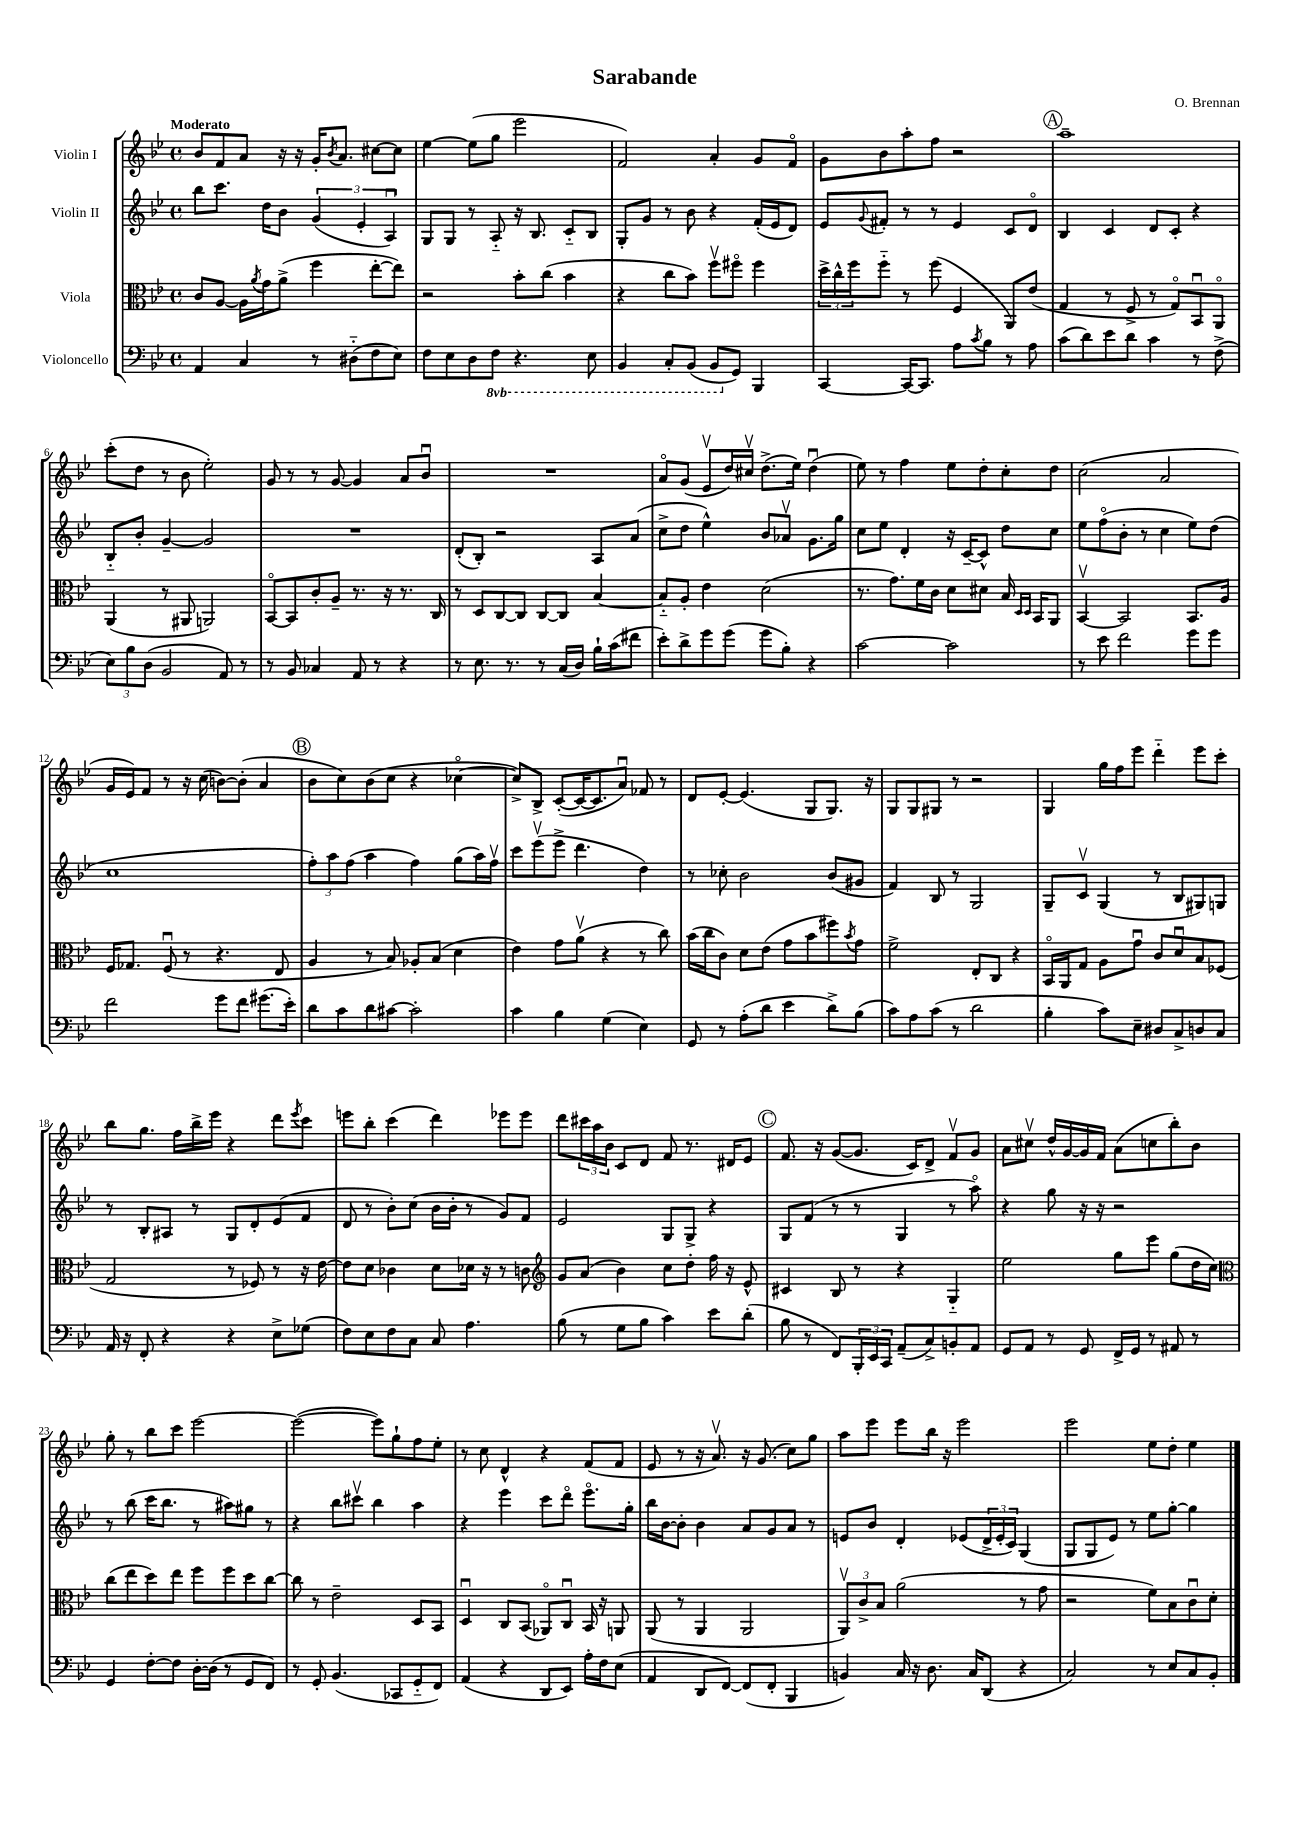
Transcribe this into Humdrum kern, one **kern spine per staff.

**kern	**kern	**kern	**kern
*staff4	*staff3	*staff2	*staff1
*clefF4	*clefC3	*clefG2	*clefG2
*k[b-e-]	*k[b-e-]	*k[b-e-]	*k[b-e-]
*M4/4	*M4/4	*M4/4	*M4/4
*met(c)	*met(c)	*met(c)	*met(c)
4AA	8c	8bb-	8b-
.	[8A	8.ccc	8f
4C	16A]	.	8a
.	8qa	.	.
.	16g	16dd	.
.	(8a^	8b-	16r
.	.	.	16r
8r	4ff	(6g	16g'
.	.	.	8qb-
.	.	.	8.a
(8D#'~	.	.	.
.	.	6e-'	.
8F	[8ee-'	.	[8cc#
.	.	6Au)	.
8E-)	8ee-])	.	8cc#]
=	=	=	=
8F	2r	8G	[4ee-
8E-	.	8G	.
8D	.	8r	(8ee-]
8FF	.	8A'~	8gg
4.r	8b-'	16r	2eee-
.	.	8.B-	.
.	(8cc	.	.
.	4b-	8c'~	.
8EE-	.	8B-	.
=	=	=	=
4BBB-	4r	8G'	2f)
.	.	8g	.
8CC'	8cc	8r	.
(8BBB-	8b-)	8b-	.
8BBB-	8ffv	4r	4a'
8GG)	8ff#o	.	.
4BBB-	4ff#	(16f'	8g
.	.	16e-	.
.	.	8d)	8fo
=	=	=	=
[4CC	24dd^	8e-	8g
.	24cc^^	.	.
.	24ff	.	.
.	.	8qqg	.
.	8ff'~	8f#'	8b-
16CC_	8r	8r	8aa'
8.CC]	.	.	.
.	(8ff	8r	8ff
8A	4F	4e-	2r
8qc	.	.	.
8B-	.	.	.
8r	8AA)	8c	.
8A	(8e-	8do	.
=	=	=	=
(8c	4G	4B-	1aa~
8d)	.	.	.
8e-	8r	4c	.
8d	8F^	.	.
4c	8r	8d	.
.	8Go)	8c'	.
8r	8BB-u	4r	.
(8F^	8AAo	.	.
=	=	=	=
12E-)	(4AA	8B-'~	(8ccc'
12B-	.	.	.
.	.	8b-'	8dd
(12D	.	.	.
2BB-	8r	[4g~	8r
.	8AA#	.	8b-
.	2AA)	2g]	2ee-')
8AA)	.	.	.
8r	.	.	.
=	=	=	=
8r	[8BB-o	1r	8g
8BB-	8BB-]	.	8r
4C-	8c'	.	8r
.	8A~	.	[8g
8AA	8.r	.	4g]
8r	.	.	.
.	16r	.	.
4r	8.r	.	8a
.	.	.	8b-u
.	16C	.	.
=	=	=	=
8r	8r	(8d'	1r
8.E-	8D	8B-')	.
.	[8C	2r	.
8.r	.	.	.
.	8C]	.	.
8r	[8C	.	.
(16C	8C]	.	.
16D)	.	.	.
16B-`	[4B-	8A	.
(16c	.	.	.
8f#	.	(8a	.
=	=	=	=
8e-')	8B-'~]	8cc^	8ao
8d^	8A'	8dd	(8g
8g	4e-	4ee-^^)	8e-v
(8g	.	.	16dd)
.	.	.	16cc#v
8g	(2d	8b-	(8.dd^
8B-')	.	8a-v	.
.	.	.	16ee-)
4r	.	8.g	(4ddu
.	.	16gg	.
=	=	=	=
[2c	8.r	8cc	8ee-)
.	.	8ee-	8r
.	8.g)	.	.
.	.	4d'	4ff
.	16f	.	.
.	16c	.	.
2c]	8d	16r	8ee-
.	.	[16c~	.
.	8d#	8c^^]	8dd'
.	16B-	8dd	8cc'
.	16qqD	.	.
.	16qqD	.	.
.	16BB-	.	.
.	8AA	8cc	8dd
=	=	=	=
8r	[4BB-v	8ee-	(2cc
8e-	.	(8ffo	.
2f	2BB-]	8b-'	.
.	.	8r	.
.	.	4cc	2a
8g	8.BB-	8ee-)	.
8g	.	(8dd	.
.	16A	.	.
=	=	=	=
2f	16F	1cc	16g
.	8.G-	.	16e-)
.	.	.	8f
.	(8Fu	.	8r
.	8r	.	16r
.	.	.	(16cc
8g	4.r	.	[8b)
8f	.	.	(8b']
(8.g#	.	.	4a
.	8E-	.	.
16e-')	.	.	.
=	=	=	=
8d	4A	12ff')	8b-
.	.	12aa	.
8c	.	.	8cc)
.	.	(12ff	.
8d	8r	4aa	(8b-
[8c#	8B-)	.	8cc
2c#']	8A-'	4ff)	4r
.	(8B-	.	.
.	4d	(8gg	[4cc-o
.	.	16aa)	.
.	.	16ffv	.
=	=	=	=
4c	4e-)	8ccc	8cc-^])
.	.	(8eee-v	8B-^
4B-	8g	8eee-^	([8c'
.	(8av	4.ddd	16c_
.	.	.	8.c]
(4G	4r	.	.
.	.	.	8au)
4E-)	8r	4dd)	8f-
.	8cc)	.	8r
=	=	=	=
8GG	(16b-	8r	8d
.	16cc	.	.
8r	8c)	8cc-'	[8e-'
(8A'	8d	2b-	(4.e-]
8d	(8e-	.	.
4e-	8g	.	.
.	8b-	.	8G
8d^)	8ff#)	(8b-	8.G)
.	8qb-	.	.
(8B-	8g	8g#	.
.	.	.	16r
=	=	=	=
8c)	2f^	4f)	8G
8A	.	.	8G
(8c	.	8B-	8G#
8r	.	8r	8r
2d	8E-'	2G	2r
.	8C	.	.
.	4r	.	.
=	=	=	=
4B-'	16BB-o	8G~	4G
.	16AA	.	.
.	8G	8cv	.
8c)	8A	(4G	16gg
.	.	.	16ff
8E-~	8gu	.	8eee-
8D#	8c	8r	4ddd'~
8C^	8du	8B-	.
8D	8B-	8G#)	8eee-
8C	(8F-	8G	8ccc'
=	=	=	=
16AA	2G	8r	8bb-
16r	.	.	.
8FF'	.	8B-'	8.gg
4r	.	8A#	.
.	.	.	16ff
.	.	8r	16bb-^
.	.	.	16eee-
4r	8r	8G	4r
.	8F-)	8d'	.
8E-^	8r	(8e-	8ddd
.	.	.	8qeee-
(8G-	16r	8f	8ccc
.	[16e-	.	.
=	=	=	=
8F)	8e-]	8d	8eee
8E-	8d	8r	8bb-'
8F	4c-	8b-')	(4ccc
8C	.	(8cc	.
8C	8d	16b-	4ddd)
.	.	16b-'	.
4.A	16d-	8r	.
.	16r	.	.
.	8r	8g)	8eee-
.	8c	8f	8eee-
=	=	=	=
*	*clefG2	*	*
(8B-	8g	2e-	8ddd
8r	(8a	.	24ccc#
.	.	.	24aa
.	.	.	24b-
8G	4b-)	.	8c
8B-	.	.	8d
4c)	8cc	8G	8f
.	8dd'	8G^	8.r
8e-	16ff	4r	.
.	16r	.	16d#
(8d'	8e-^^	.	8e-
=	=	=	=
8B-	4c#	8G	8.f
8r	.	(8f	.
.	.	.	16r
8FF)	8B-	8r	([8g
24BBB-'	8r	8r	8.g]
24EE-	.	.	.
24CC	.	.	.
(8AA~	4r	4G	.
.	.	.	16c)
8C^)	.	.	8d^
8BB'	4G'~	8r	8fv
8AA	.	8aao)	8g
=	=	=	=
8GG	2ee-	4r	8a
8AA	.	.	8cc#v
8r	.	8gg	16dd^^
.	.	.	[16g
8GG	.	16r	16g]
.	.	16r	16f
16FF^	8gg	2r	(8a
16GG	.	.	.
8r	8eee-	.	8cc
8AA#	(8gg	.	8bb-')
8r	16dd	.	8b-
.	16cc)	.	.
=	=	=	=
*	*clefC3	*	*
4GG	(8cc	8r	8gg'
.	8ee-	(8bb-	8r
[8F'	8dd)	16ccc	8bb-
.	.	8.bb-	.
8F]	8ee-	.	8ccc
[16D'	8ff	8r	[2eee-
(16D]	.	.	.
8r	8ff	8aa#)	.
8GG	8dd	8gg#	.
8FF)	[8cc	8r	.
=	=	=	=
8r	8cc]	4r	(2eee-_
8GG'	8r	.	.
(4.BB-	2e-~	8bb-	.
.	.	8ccc#v	.
.	.	4bb-	8eee-])
8CC-	.	.	8gg`
8GG'~	8D	4aa	8ff
8FF)	8BB-	.	8ee-'
=	=	=	=
(4AA	4Du	4r	8r
.	.	.	8cc
4r	8C	4eee-	4d^^
.	(8BB-	.	.
8DD	8AA-o)	8ccc	4r
8EE-)	8Cu	8dddo	.
16A'	16BB-	8.eee-o	(8f
16F	16r	.	.
(8E-	8AA	.	8f
.	.	16gg'	.
=	=	=	=
4AA	(8AA	16bb-	8e-
.	.	[16b-	.
.	8r	8b-']	8r
8DD	4AA	4b-	16r
.	.	.	8.av)
[8FF)	.	.	.
(8FF]	2AA	8a	16r
.	.	.	(8.g
8FF'	.	8g	.
4BBB-	.	8a	8cc)
.	.	8r	8gg
=	=	=	=
4BB)	12AAv)	8e	8aa
.	12c^	.	.
.	.	8b-	8eee-
.	12B-	.	.
16C	(2a	4d'	8eee-
16r	.	.	.
8.D	.	.	16bb-
.	.	.	16r
.	.	(8e-	2eee-
16C	.	.	.
(8DD	.	24d^	.
.	.	24e-'	.
.	.	24c)	.
4r	8r	(4G	.
.	8g	.	.
=	=	=	=
2C)	2r	8G	2eee-
.	.	8G	.
.	.	8e-)	.
.	.	8r	.
8r	8f)	8ee-	8ee-
8E-	8B-	[8gg'	8dd'
8C	8cu	4gg]	4ee-
8BB-'	8d'	.	.
==	==	==	==
*-	*-	*-	*-
